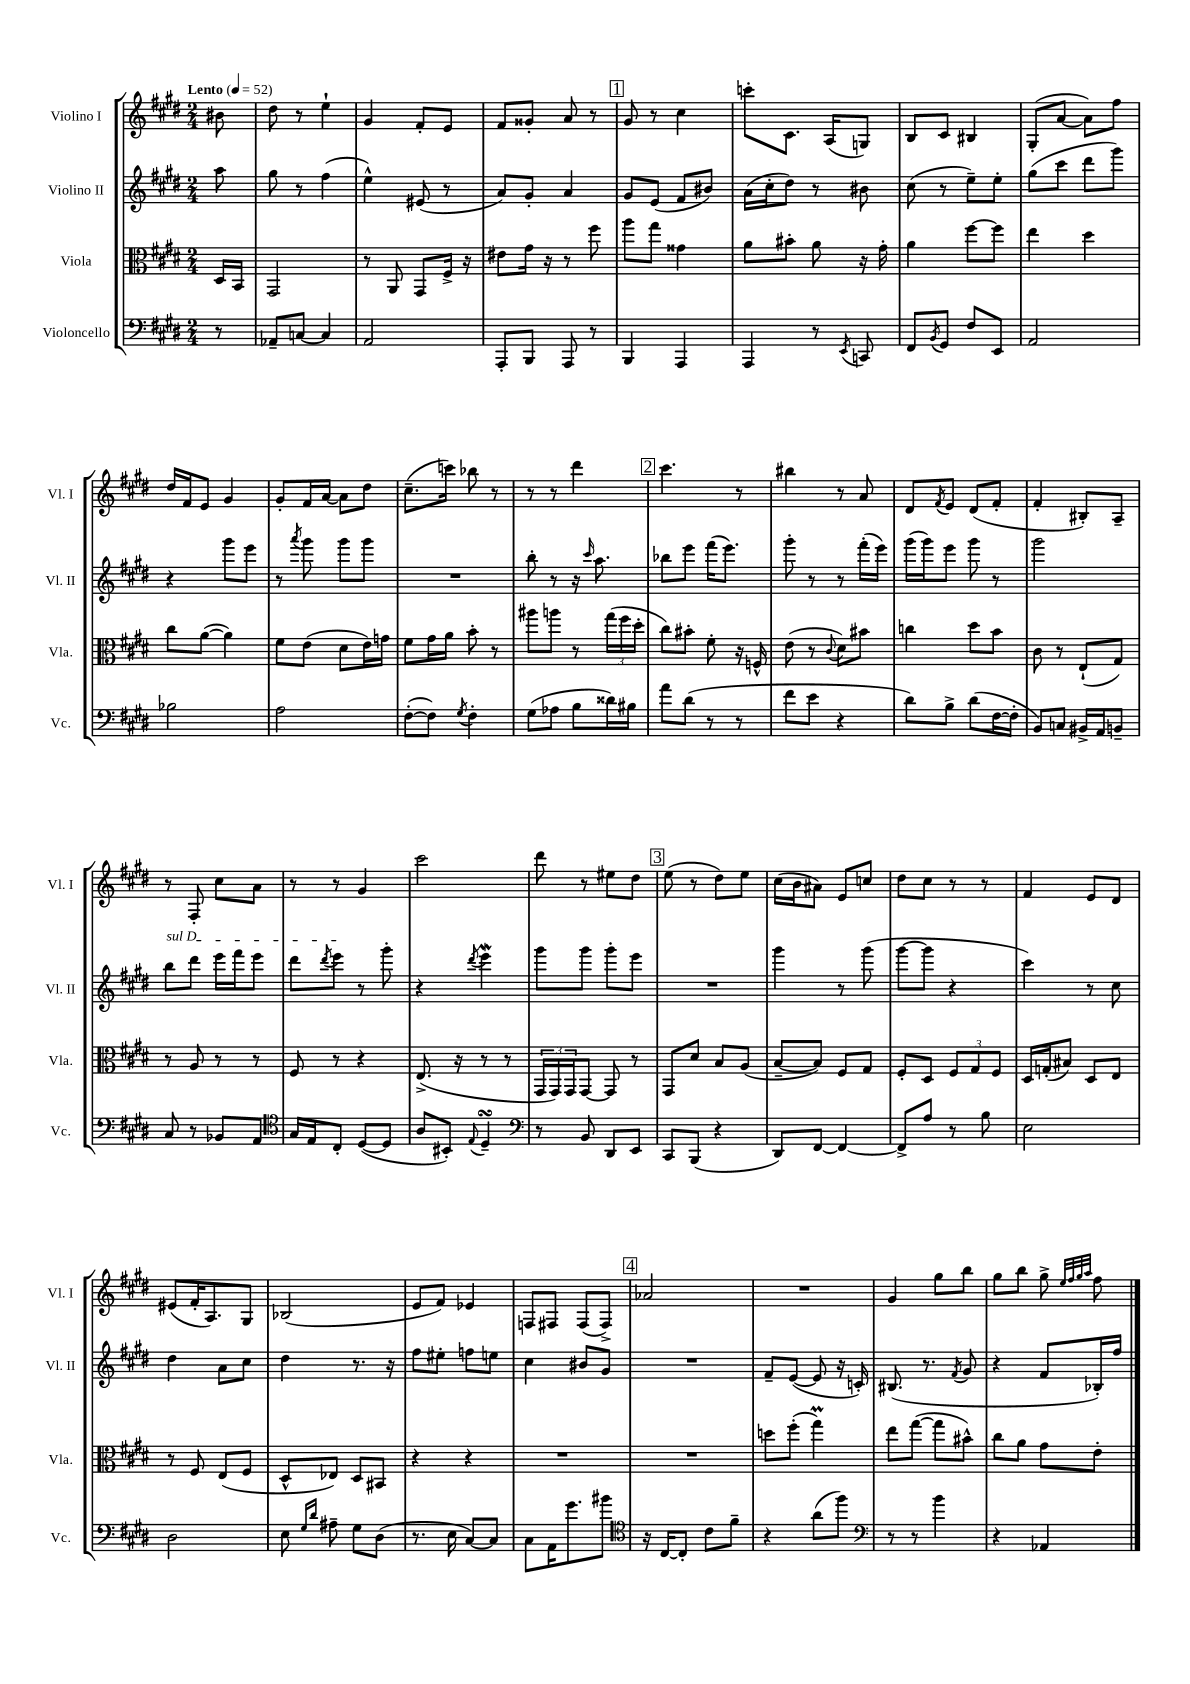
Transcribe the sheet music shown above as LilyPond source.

<<
\new StaffGroup <<
\new Staff = "s0" \with { instrumentName = "Violino I" shortInstrumentName = "Vl. I" } {
    \clef treble \key e \major \numericTimeSignature \time 2/4 \partial 8 \tempo "Lento" 4 = 52
    bis'8 |
    dis''8 r8 e''4-! |
    gis'4 fis'8-. e'8 |
    fis'8 gisis'8-. a'8 r8 |
    \mark \markup { \box "1" } gis'8 r8 cis''4 |
    c'''8-. cis'8. a16( g8) |
    b8 cis'8 bis4 |
    gis8-.( a'8~ a'8) fis''8 |
    dis''16 fis'16 e'8 gis'4 |
    gis'8-. fis'16 a'16~ a'8 dis''8 |
    cis''8.--( c'''16) bes''8 r8 |
    r8 r8 dis'''4 |
    \mark \markup { \box "2" } cis'''4. r8 |
    bis''4 r8 a'8 |
    dis'8 \acciaccatura { fis'8 } e'8 dis'8( fis'8-. |
    fis'4-. bis8-.) a8-- |
    r8 fis8-. cis''8 a'8 |
    r8 r8 gis'4 |
    cis'''2 |
    dis'''8 r8 eis''8 dis''8 |
    \mark \markup { \box "3" } e''8( r8 dis''8) e''8 |
    cis''16( b'16 ais'8) e'8 c''8 |
    dis''8 cis''8 r8 r8 |
    fis'4 e'8 dis'8 |
    eis'8( fis'16-. a8.) gis8 |
    bes2( |
    e'8 fis'8) ees'4 |
    f8 fis8 fis8( fis8->) |
    \mark \markup { \box "4" } aes'2 |
    R2 |
    gis'4 gis''8 b''8 |
    gis''8 b''8 gis''8-> \grace { e''32 fis''32 gis''32 a''32 } fis''8 \bar "|." |
}
\new Staff = "s1" \with { instrumentName = "Violino II" shortInstrumentName = "Vl. II" } {
    \clef treble \key e \major \numericTimeSignature \time 2/4 \partial 8
    a''8 |
    gis''8 r8 fis''4( |
    e''4-^) eis'8( r8 |
    a'8) gis'8-. a'4 |
    \mark \markup { \box "1" } gis'8 e'8( fis'8 bis'8) |
    a'16( cis''16-. dis''8) r8 bis'8 |
    cis''8( r8 e''8--) e''8-. |
    gis''8( cis'''8 dis'''8 gis'''8) |
    r4 gis'''8 e'''8 |
    r8 \acciaccatura { a'''8 } gis'''8 gis'''8 gis'''8 |
    R2 |
    b''8-. r8 r16 \grace { cis'''16 } a''8. |
    \mark \markup { \box "2" } bes''8 e'''8 fis'''16( e'''8.) |
    gis'''8-. r8 r8 fis'''16-.( e'''16) |
    gis'''16( gis'''16) e'''8 gis'''8 r8 |
    gis'''2 |
    \once \override TextSpanner.bound-details.left.text = \markup { \italic "sul D" } b''8\startTextSpan dis'''8 e'''16 fis'''16 e'''8 |
    dis'''8 \acciaccatura { dis'''8 } e'''8\stopTextSpan r8 gis'''8-. |
    r4 \acciaccatura { dis'''8 } e'''4\mordent |
    gis'''8 gis'''8 gis'''8-. e'''8 |
    \mark \markup { \box "3" } R2 |
    gis'''4 r8 gis'''8( |
    gis'''8~ gis'''8 r4 |
    cis'''4) r8 cis''8 |
    dis''4 a'8 cis''8 |
    dis''4 r8. r16 |
    fis''8 eis''8-. f''8 e''8 |
    cis''4 bis'8 gis'8 |
    \mark \markup { \box "4" } R2 |
    fis'8-- e'8~( e'8 r16 c'16-.) |
    bis8.( r8. \acciaccatura { fis'8 } gis'8 |
    r4 fis'8 bes16-.) fis''16 \bar "|." |
}
\new Staff = "s2" \with { instrumentName = "Viola" shortInstrumentName = "Vla." } {
    \clef alto \key e \major \numericTimeSignature \time 2/4 \partial 8
    dis16 b,16 |
    gis,2 |
    r8 a,8 gis,8 fis16-> r16 |
    eis'8 gis'16 r16 r8 fis''8 |
    \mark \markup { \box "1" } a''8 gis''8 gisis'4 |
    a'8 bis'8-. a'8 r16 gis'16-. |
    a'4 fis''8~ fis''8 |
    e''4 dis''4 |
    cis''8 a'8~( a'4) |
    fis'8 e'8( dis'8 e'16) g'16 |
    fis'8 gis'16 a'16 b'8-. r8 |
    ais''8 a''8 r8 \tuplet 3/2 { gis''16( fis''16 dis''16-. } |
    \mark \markup { \box "2" } cis''8) bis'8-. fis'8-. r16 f16-^ |
    e'8( r8 \appoggiatura { cis'8 } dis'8) bis'8 |
    c''4 dis''8 b'8 |
    cis'8 r8 e8-!( gis8) |
    r8 a8 r8 r8 |
    fis8 r8 r4 |
    e8.->( r16 r8 r8 |
    \tuplet 3/2 { gis,16 gis,16) gis,16 } gis,8~ gis,8 r8 |
    \mark \markup { \box "3" } gis,8 dis'8 b8 a8( |
    b8~-- b8) fis8 gis8 |
    fis8-. dis8 \tuplet 3/2 { fis8 gis8 fis8 } |
    dis16 g16-.( bis8) dis8 e8 |
    r8 fis8 e8( fis8 |
    dis8-^ ees8) dis8 bis,8 |
    r4 r4 |
    R2 |
    \mark \markup { \box "4" } R2 |
    d''8 fis''8-.( gis''4\prall) |
    e''8 gis''8~( gis''8 bis'8-^) |
    cis''8 a'8 gis'8 e'8-. \bar "|." |
}
\new Staff = "s3" \with { instrumentName = "Violoncello" shortInstrumentName = "Vc." } {
    \clef bass \key e \major \numericTimeSignature \time 2/4 \partial 8
    r8 |
    aes,8-- c8~ c4 |
    a,2 |
    a,,8-. b,,8 a,,8 r8 |
    \mark \markup { \box "1" } b,,4 a,,4 |
    a,,4 r8 \acciaccatura { e,8 } c,8 |
    fis,8 \acciaccatura { b,8 } gis,8 fis8 e,8 |
    a,2 |
    bes2 |
    a2 |
    fis8~-.( fis8) \acciaccatura { gis8 } fis4-. |
    gis8( aes8 b8 disis'16) bis16 |
    \mark \markup { \box "2" } a'8 dis'8( r8 r8 |
    fis'8 e'8 r4 |
    dis'8) b8-> dis'8( fis16~ fis16-. |
    b,8) c8 bis,16-> a,16 b,8-- |
    cis8 r8 bes,8 a,8 |
    \clef tenor gis16 e16 cis8-. dis8~( dis8 |
    a8 bis,8-.) \appoggiatura { e8 } dis4--\turn |
    \clef bass r8 b,8 dis,8 e,8 |
    \mark \markup { \box "3" } cis,8 b,,8( r4 |
    dis,8) fis,8~ fis,4~ |
    fis,8-> a8 r8 b8 |
    e2 |
    dis2 |
    e8 \grace { gis16 dis'16 } ais8-- gis8 dis8( |
    r8. e16 cis8~) cis8 |
    cis8 a,16 gis'8. bis'8 |
    \mark \markup { \box "4" } \clef tenor r16 cis16~ cis8-. cis'8 fis'8-- |
    r4 a'8( fis''8) |
    \clef bass r8 r8 b'4 |
    r4 aes,4 \bar "|." |
}
>>
>>
\layout { \context { \Score \remove "Bar_number_engraver" } }
